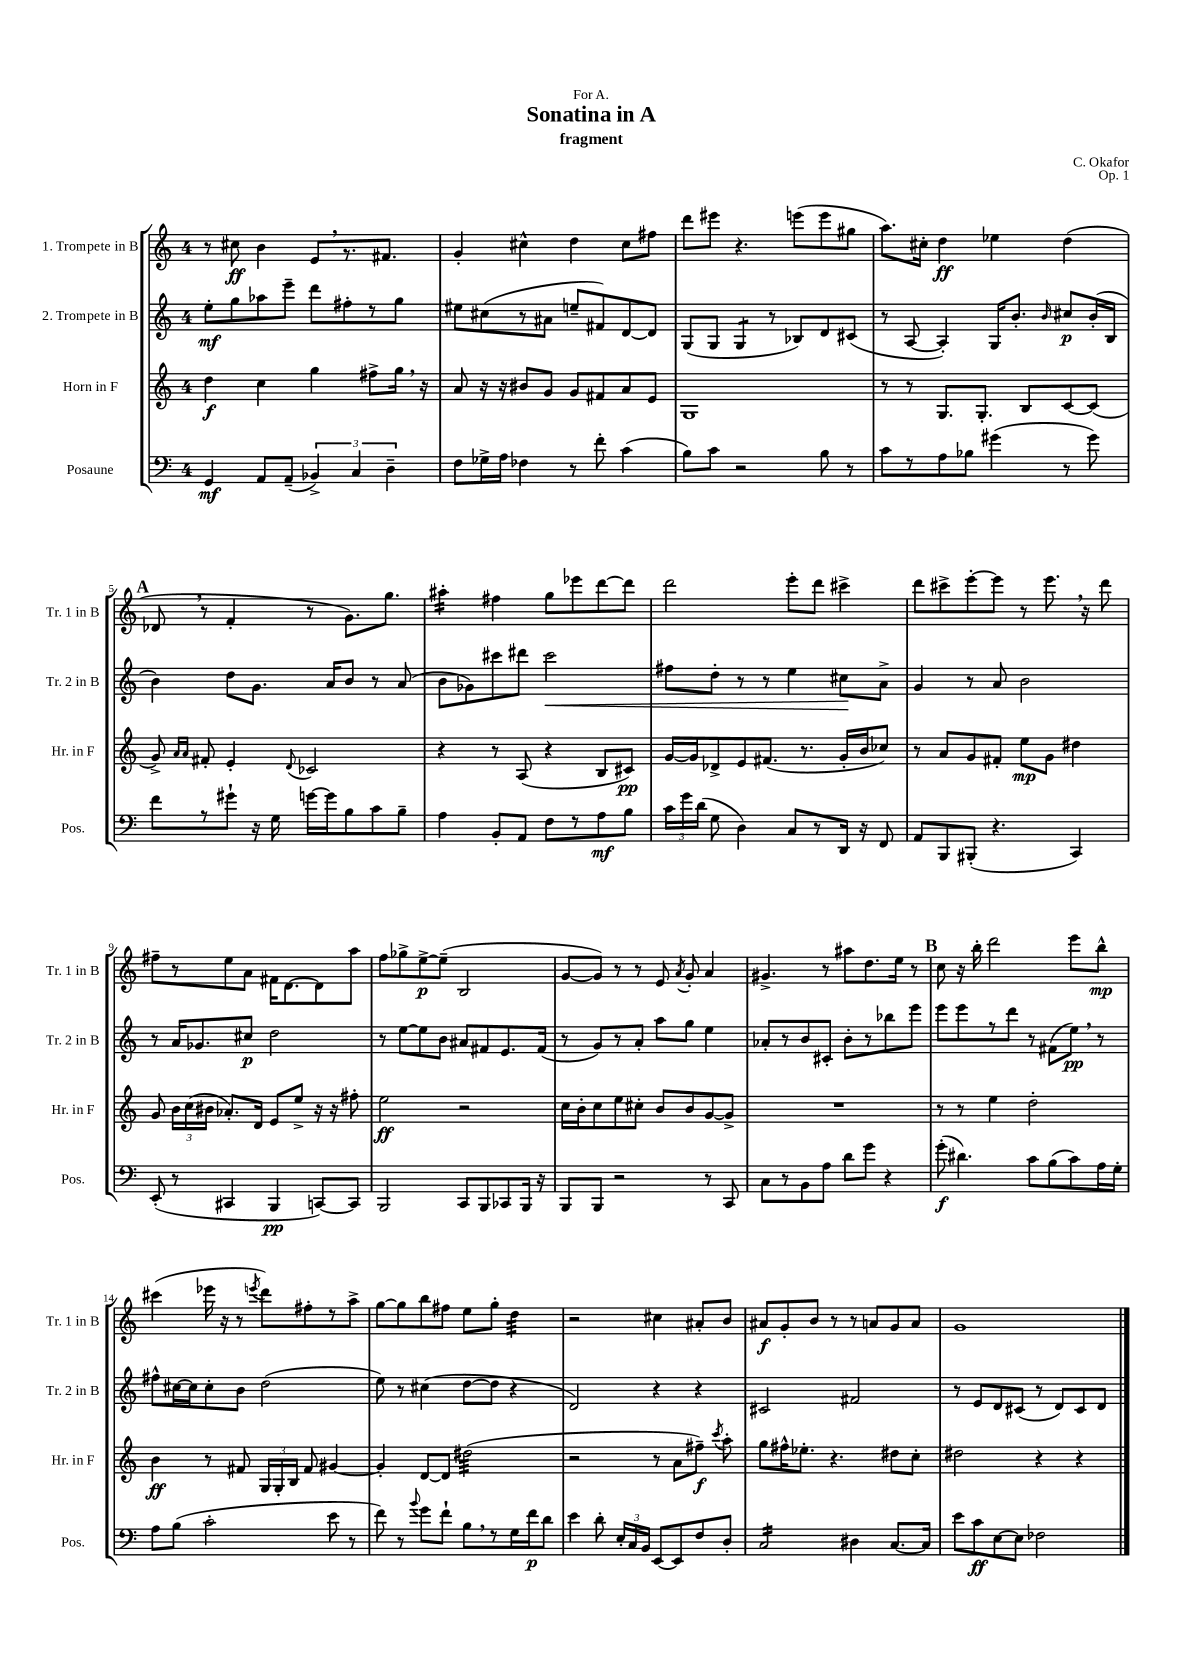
\header { title = "Sonatina in A" composer = "C. Okafor" subtitle = "fragment" dedication = "For A." opus = "Op. 1" }
<<
\new StaffGroup <<
\new Staff = "s0" \with { instrumentName = "1. Trompete in B" shortInstrumentName = "Tr. 1 in B" } {
    \clef treble \key c \major \once \override Staff.TimeSignature.style = #'single-digit \time 4/4
    \autoBeamOff r8 cis''8\ff b'4 e'8[ \breathe r8. fis'8.] |
    g'4-. cis''4-^ d''4 cis''8[ fis''8] |
    d'''8[ eis'''8] r4. e'''8[( e'''8 gis''8] |
    a''8.[) cis''16]-. d''4\ff ees''4 d''4( |
    \mark \markup { \bold "A" } des'8 \breathe r8 f'4-. r8 g'8.[) g''8.] |
    ais''4:16-. fis''4 g''8[ ees'''8 d'''8~ d'''8] |
    d'''2 e'''8[-. d'''8] cis'''4-> |
    d'''8[ cis'''8-> e'''8~-. e'''8] r8 e'''8. \breathe r16 d'''8 |
    fis''8[-- r8 e''8 a'8] fis'16[ d'8.~ d'8 a''8] |
    f''8[ ges''8-> e''8~->\p e''8]--( b2 |
    g'8[~ g'8]) r8 r8 e'8 \acciaccatura { a'8 } g'8-. a'4 |
    gis'4.-> r8 ais''8[ d''8. e''16] r8 |
    \mark \markup { \bold "B" } c''8 r16 b''16-. d'''2 e'''8[ b''8]-^\mp |
    cis'''4( ees'''16 r16 r8 \acciaccatura { e'''8 } d'''8[) fis''8-. r8 a''8]-> |
    g''8[~ g''8 b''8 fis''8] e''8[ g''8]-. d''4:32 |
    r2 cis''4 ais'8[-. b'8] |
    ais'8[\f g'8-. b'8] r8 r8 a'8[ g'8 a'8] |
    g'1 \bar "|." |
}
\new Staff = "s1" \with { instrumentName = "2. Trompete in B" shortInstrumentName = "Tr. 2 in B" } {
    \clef treble \key c \major \once \override Staff.TimeSignature.style = #'single-digit \time 4/4
    \autoBeamOff e''8[-.\mf g''8 aes''8 e'''8]-- d'''8[ fis''8-. r8 g''8] |
    eis''8[ cis''8( r8 ais'8] e''8[-- fis'8) d'8~ d'8] |
    g8[( g8] g4:8 r8 bes8[) d'8 cis'8]( |
    r8 a8~ a4-.) g16[ b'8.]-. \grace { b'16 } cis''8[\p b'16-.( b16] |
    \mark \markup { \bold "A" } b'4) d''8[ g'8.] a'16[ b'8] r8 a'8( |
    b'8[ ges'8) cis'''8 dis'''8] cis'''2\< |
    fis''8[ d''8]-. r8 r8 e''4 cis''8[\! a'8]-> |
    g'4 r8 a'8 b'2 |
    r8 a'16[ ges'8. cis''8]\p d''2 |
    r8 e''8[~ e''8 b'8] ais'8[ fis'8 e'8. fis'16]( |
    r8 g'8[) r8 a'8]-. a''8[ g''8] e''4 |
    aes'8[-. r8 b'8 cis'8]-. b'8[-. r8 bes''8 e'''8] |
    \mark \markup { \bold "B" } e'''8[ e'''8 r8 d'''8] r8 fis'8[( e''8]\pp) \breathe r8 |
    fis''8[-^ cis''16~ cis''16 cis''8-. b'8] d''2( |
    e''8) r8 cis''4( d''8[~ d''8] r4 |
    d'2) r4 r4 |
    cis'2 fis'2 |
    r8 e'8[ d'8 cis'8]( r8 d'8[) cis'8 d'8] \bar "|." |
}
\new Staff = "s2" \with { instrumentName = "Horn in F" shortInstrumentName = "Hr. in F" } {
    \clef treble \key c \major \once \override Staff.TimeSignature.style = #'single-digit \time 4/4
    \autoBeamOff d''4\f c''4 g''4 fis''8[-> g''16] \breathe r16 |
    a'8 r16 r16 bis'8[ g'8] g'8[ fis'8 a'8 e'8] |
    g1 |
    r8 r8 g8.[ g8.]-. b8[ c'8~ c'8]( |
    \mark \markup { \bold "A" } g'8->) \grace { a'16[ a'16] } fis'8-. e'4-. \appoggiatura { d'8 } ces'2 |
    r4 r8 a8( r4 b8[ cis'8]\pp) |
    g'16[~ g'16 des'8-> e'8 fis'8.]( r8. g'16[-. b'16 ces''8]) |
    r8 a'8[ g'8 fis'8]-. e''8[\mp g'8] dis''4 |
    g'8 \tuplet 3/2 { b'16[ c''16( bis'16] } aes'8.[-.) d'16] e'8[ e''8]-> r16 r16 fis''8-. |
    e''2\ff r2 |
    c''16[ b'16-. c''8 e''8 cis''8]-. b'8[ b'8 g'8~ g'8]-> |
    R1 |
    \mark \markup { \bold "B" } r8 r8 e''4 d''2-. |
    b'4\ff r8 fis'8 \tuplet 3/2 { g16[ g16-. b16] } fis'8 gis'4~ |
    gis'4-. d'8[~ d'8] dis''2:32( |
    r2 r8 a'8[ fis''8]--\f) \acciaccatura { c'''8 } a''8-. |
    g''8[ fis''16-^ ees''8.]-. r4. dis''8[ c''8]-. |
    dis''2 r4 r4 \bar "|." |
}
\new Staff = "s3" \with { instrumentName = "Posaune" shortInstrumentName = "Pos." } {
    \clef bass \key c \major \once \override Staff.TimeSignature.style = #'single-digit \time 4/4
    \autoBeamOff g,4\mf a,8[ a,8]--( \tuplet 3/2 { bes,4->) c4 d4-- } |
    f8[ ges16-> a16] fes4 r8 f'8-. c'4( |
    b8[) c'8] r2 b8 r8 |
    c'8[ r8 a8 bes8] gis'4( r8 gis'8) |
    \mark \markup { \bold "A" } f'8[ r8 gis'8]-! r16 g16 g'16[~ g'16 b8 c'8 b8]-- |
    a4 b,8[-. a,8] f8[ r8 a8\mf b8] |
    \tuplet 3/2 { c'16[ g'16 d'16]( } g8 d4) c8[ r8 d,16] r16 f,8 |
    a,8[ b,,8 bis,,8]-.( r4. c,4) |
    e,8-.( r8 cis,4 b,,4\pp c,8[~) c,8] |
    b,,2 c,8[ b,,8 ces,8 b,,16] r16 |
    b,,8[ b,,8] r2 r8 c,8 |
    c8[ r8 b,8 a8] d'8[ g'8] r4 |
    \mark \markup { \bold "B" } g'8-.\f( dis'4.) c'8[ b8( c'8) a16 g16]-. |
    a8[ b8]( c'2-. e'8 r8 |
    f'8) r8 \appoggiatura { b'8 } g'8[ f'8]-! b8[ \breathe r8 g16 f'16\p d'8] |
    e'4 d'8-. \tuplet 3/2 { e16[-. c16 b,16] } e,8[~ e,8 f8 d8]-. |
    c2:16 dis4 c8.[~ c16] |
    e'8[ c'8\ff e8~ e8] fes2 \bar "|." |
}
>>
>>
